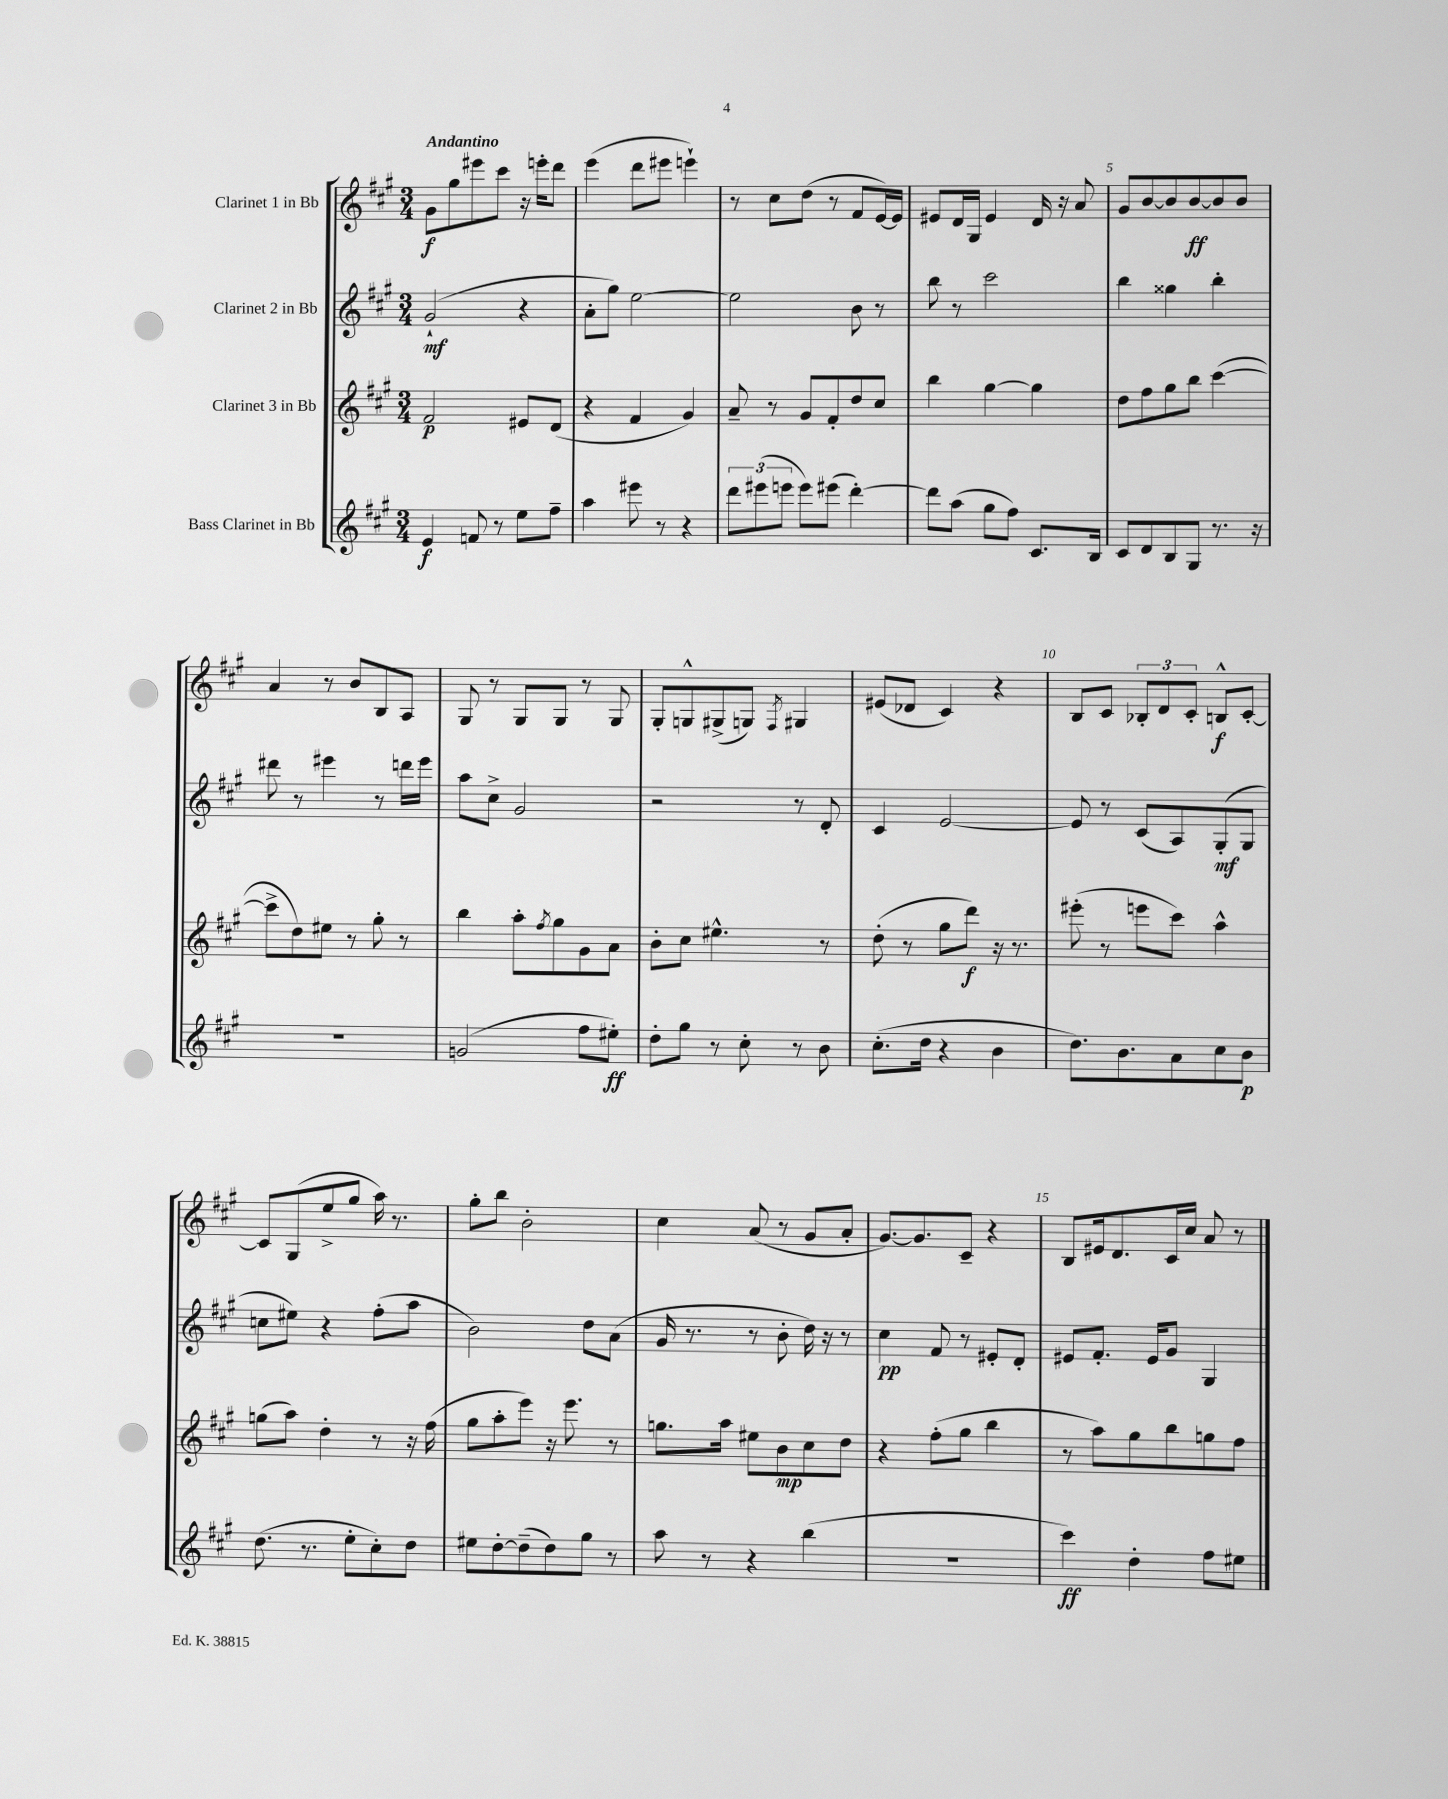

**kern	**kern	**kern	**kern
*staff4	*staff3	*staff2	*staff1
*clefG2	*clefG2	*clefG2	*clefG2
*k[f#c#g#]	*k[f#c#g#]	*k[f#c#g#]	*k[f#c#g#]
*M3/4	*M3/4	*M3/4	*M3/4
4e	2f#	(2g#`	8g#
.	.	.	8gg#
8f	.	.	8eee#
8r	.	.	8ccc#
8ee	8e#	4r	16r
.	.	.	16eee'
8ff#~	(8d	.	8ddd
=	=	=	=
4aa	4r	8a'	(4eee
.	.	8gg#)	.
8eee#	4f#	[2ee	8ddd
8r	.	.	8eee#
4r	4g#)	.	4eee`)
=	=	=	=
12ddd	8a~	2ee]	8r
(12eee#	.	.	.
.	8r	.	8cc#
12eee	.	.	.
8eee)	8g#	.	(8dd
(8eee#	8f#'	.	8r
[4ddd')	8dd	8b	8f#
.	8cc#	8r	[16e)
.	.	.	16e]
=	=	=	=
8ddd]	4bb	8bb	8e#
(8aa	.	8r	16d
.	.	.	16G#
8gg#	[4gg#	2ccc#	4e#
8ff#)	.	.	.
8.c#	4gg#]	.	16d
.	.	.	16r
.	.	.	8a
16B	.	.	.
=	=	=	=
8c#	8dd	4bb	8g#
8d	8ff#	.	[8b
8B	8gg#	4gg##	8b]
8G#	8bb	.	[8b
8.r	([4ccc#	4bb'	8b]
.	.	.	8b
16r	.	.	.
=	=	=	=
2.r	8ccc#^]	8ddd#	4a
.	8dd)	8r	.
.	8ee#	4eee#	8r
.	8r	.	8b
.	8gg#'	8r	8B
.	8r	16ddd	8A
.	.	16eee#	.
=	=	=	=
(2g	4bb	8aa	8G#
.	.	8cc#^	8r
.	8aa'	2g#	8G#
.	8qff#	.	.
.	8gg#	.	8G#
8ff#	8g#	.	8r
8ee#')	8a	.	8G#
=	=	=	=
8dd'	8b'	2r	8G#'
8gg#	8cc#	.	8G^^
8r	4.ee#^^	.	(8G#^
8cc#'	.	.	8G)
.	.	.	8qF#
8r	.	8r	4G#
8b	8r	8d'	.
=	=	=	=
(8.cc#'	(8dd'	4c#	(8e#
.	8r	.	8d-
16dd	.	.	.
4r	8gg#	[2e	4c#)
.	8ddd)	.	.
4b	16r	.	4r
.	8.r	.	.
=	=	=	=
8.dd)	(8eee#'	8e]	8B
.	8r	8r	8c#
8.b	.	.	.
.	8eee	(8c#	12B-'
.	.	.	12d
8a	8ccc#)	8A)	.
.	.	.	12c#'
8cc#	4aa^^	(8G#'	8B^^
8b	.	8G#	[8c#'
=	=	=	=
(8.dd	(8gg	8cc	8c#]
.	8aa)	8ee#)	(8G#
8.r	.	.	.
.	4dd'	4r	8ee^
8ee'	.	.	8gg#
8cc#')	8r	(8ff#'	16aa)
.	.	.	8.r
8dd	16r	8aa	.
.	(16ff#	.	.
=	=	=	=
8ee#	8gg#	2b)	8gg#'
[8dd'	8aa'	.	8bb
(8dd~]	8eee)	.	2b'
8dd)	16r	.	.
.	8.eee	.	.
8gg#	.	8dd	.
8r	8r	(8a	.
=	=	=	=
8aa	8.gg	16g#	4cc#
.	.	8.r	.
8r	.	.	.
.	16aa	.	.
4r	8ee#	8r	(8a
.	8b	8b'	8r
(4bb	8cc#	16dd)	8g#
.	.	16r	.
.	8dd	8r	8a'
=	=	=	=
2.r	4r	4cc#	[8.g#)
.	.	.	8.g#]
.	(8ff#'	8f#	.
.	8gg#	8r	8c#~
.	4bb	8e#'	4r
.	.	8d'	.
=	=	=	=
4ccc#)	8r	8e#	8B
.	8aa)	8.f#'	16e#
.	.	.	8.d
4dd'	8gg#	.	.
.	.	16e#	.
.	8bb	8g#	16c#
.	.	.	16cc#
8ff#	8gg	4G#	8a
8ee#	8ff#	.	8r
==	==	==	==
*-	*-	*-	*-
